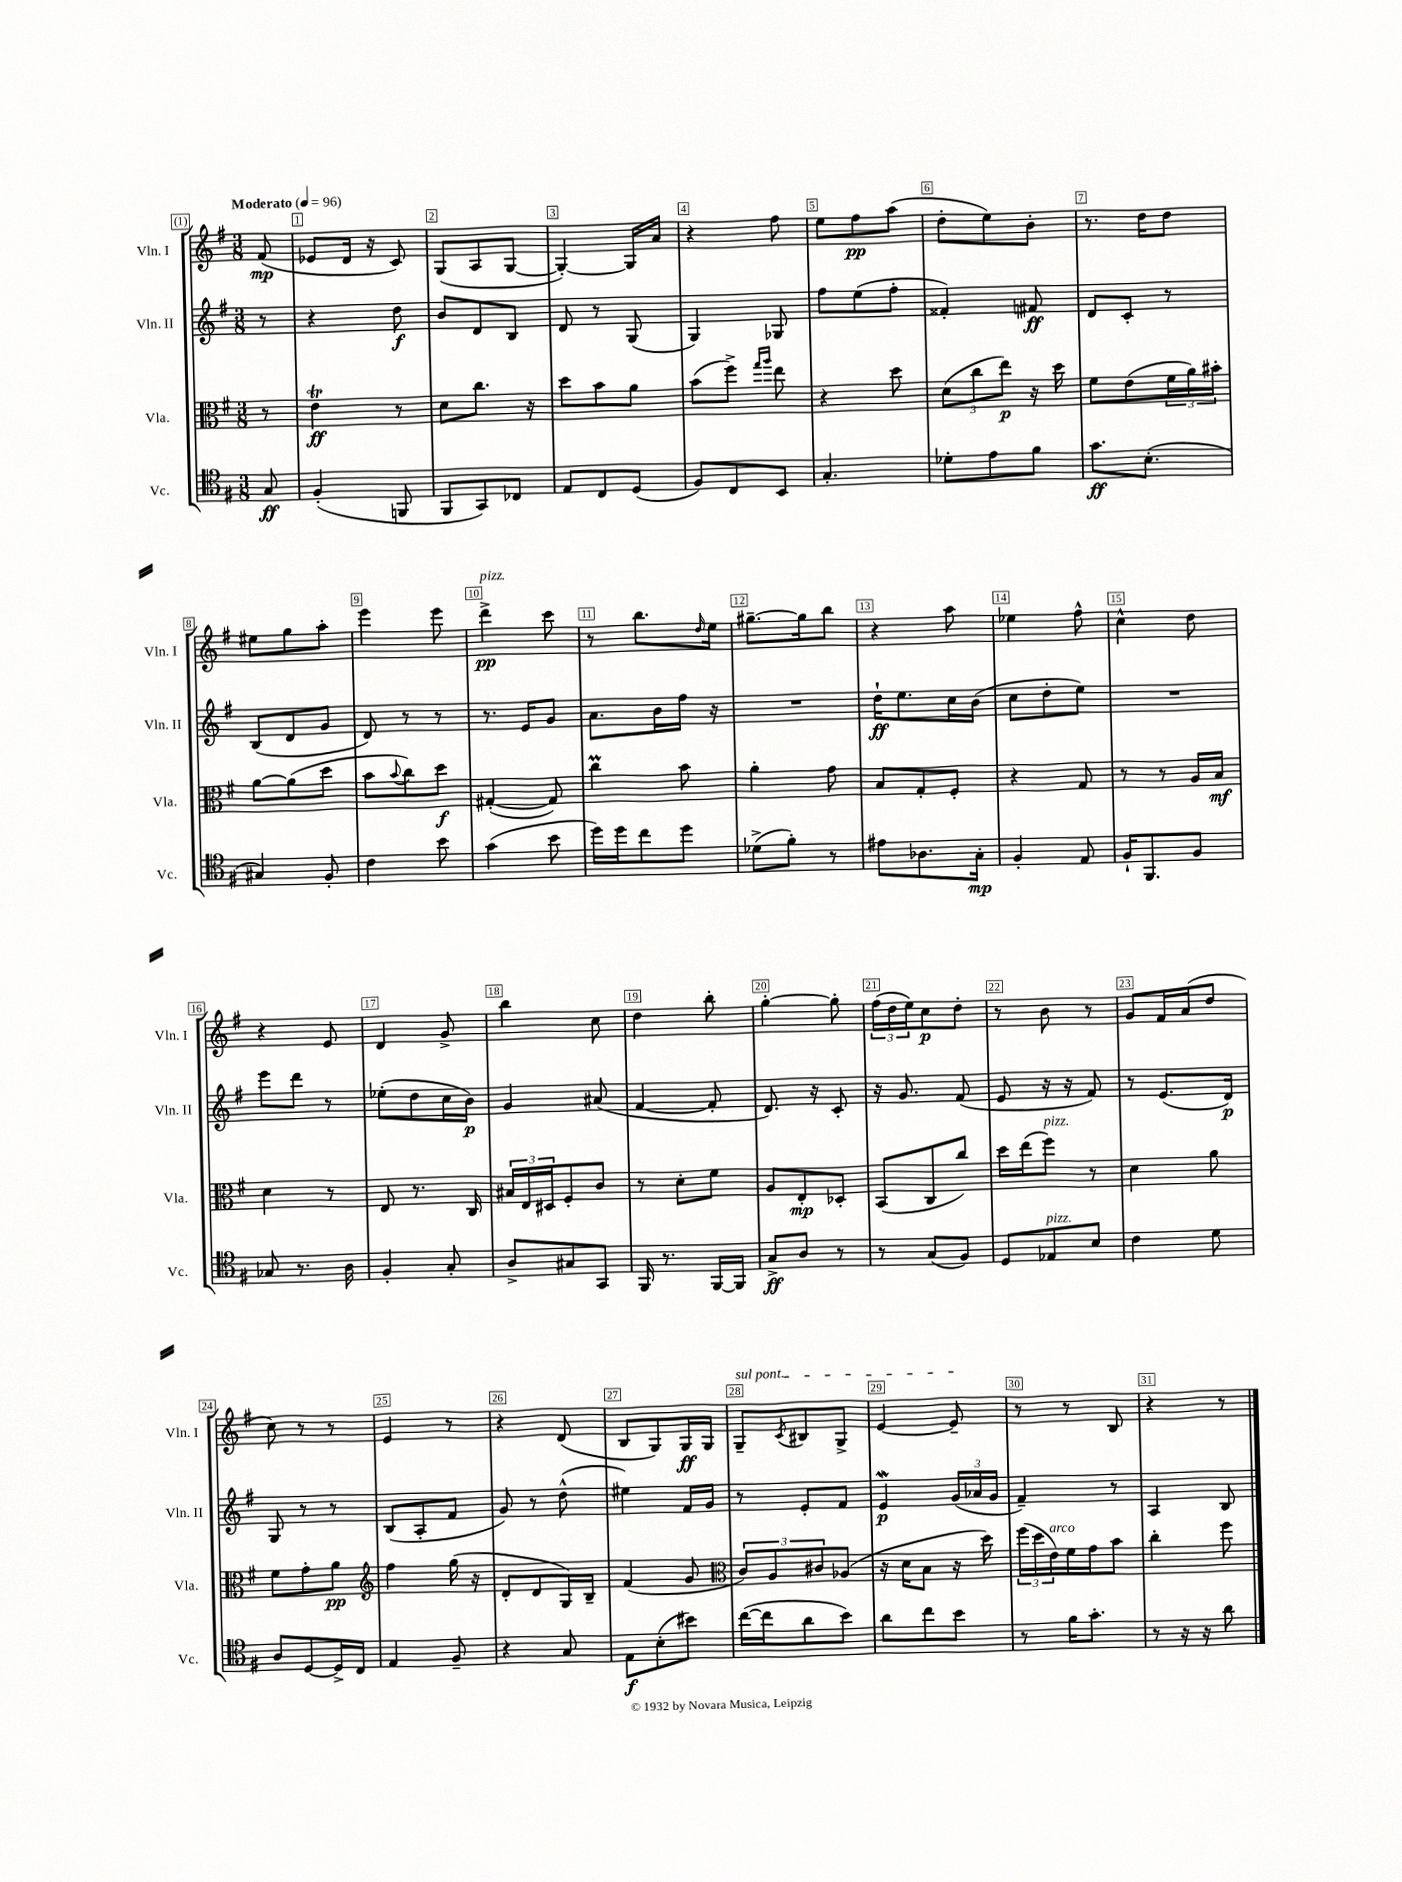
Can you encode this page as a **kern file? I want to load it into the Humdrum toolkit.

**kern	**kern	**kern	**kern
*staff4	*staff3	*staff2	*staff1
*clefC4	*clefC3	*clefG2	*clefG2
*k[f#]	*k[f#]	*k[f#]	*k[f#]
*M3/8	*M3/8	*M3/8	*M3/8
*MM96	*MM96	*MM96	*MM96
8G	8r	8r	(8f#
=	=	=	=
(4F#'	4e	4r	8e-
.	.	.	16d
.	.	.	16r
8FF	8r	8dd	8c)
=	=	=	=
8FF#	8d	8b	(8G
8GG)	8.cc	8d	8A
8C-	.	8B	[8G
.	16r	.	.
=	=	=	=
8E	8dd	8d	4G'_)
8C	8b	8r	.
(8D	8a	(8G	16G]
.	.	.	16a
=	=	=	=
8F#)	(8b	4G)	4r
8C	8ff#^)	.	.
.	16qqgg	.	.
.	16qqaa	.	.
8BB	8ee	8G-	8ff#
=	=	=	=
4.G'	4r	8ff#	8ee
.	.	(8ee	8ff#
.	8dd	8ff#'	(8aa
=	=	=	=
8d-'	(12d	4f##')	8dd'
.	12cc	.	.
8e	.	.	8ee)
.	12ee)	.	.
8f#	16r	8f#	8b'
.	16dd	.	.
=	=	=	=
8.g	8f#	8d	8.r
.	(8e	8c'	.
(8.B'	.	.	16dd
.	24f#	8r	8dd
.	24a)	.	.
.	24b#'	.	.
=	=	=	=
4G#)	[8a	(8B	8ee#
.	(8a]	8d	8gg
8F#'	8dd	8g	8aa'
=	=	=	=
4c	8b	8d)	4eee
.	8qqb	.	.
.	8cc)	8r	.
8b	8dd	8r	8eee
=	=	=	=
(4g	([4G#'	8.r	4ddd^
.	.	16e	.
8b	8G#])	8g	8ccc
=	=	=	=
16dd)	4cc	8.a	8r
16dd	.	.	.
8cc	.	.	8.bb
.	.	16b	.
8dd	8b	16ff#	.
.	.	.	16qqdd
.	.	16r	16ee
=	=	=	=
(8d-^	4a'	4.r	[8.gg#~
8f#')	.	.	.
.	.	.	16gg#]
8r	8g	.	8bb
=	=	=	=
8e#	8B	16dd`	4r
.	.	8.ee	.
8.A-	8G'	.	.
.	8F#'	16cc	8aa
16G'	.	(16b	.
=	=	=	=
4F#'	4r	8cc	4ee-
.	.	8dd'	.
8E	8G	8ee)	8ff#^^
=	=	=	=
16F#`	8r	4.r	4cc^^
8.FF#	.	.	.
.	8r	.	.
8F#	16A	.	8dd
.	16B	.	.
=	=	=	=
8G-	4d	8eee	4r
8.r	.	8ddd	.
.	8r	8r	8e
16A	.	.	.
=	=	=	=
4F#'	8E	(8ee-'	4d
.	8.r	8dd	.
8G'	.	16cc	8g^
.	16C	16b)	.
=	=	=	=
8A^	24B#	4g	4bb
.	24E	.	.
.	24D#	.	.
8G#	8F#'	.	.
8GG	8c	(8a#	8cc
=	=	=	=
16FF#	8r	[4f#	4dd
8.r	.	.	.
.	8d'	.	.
[16FF#	8f#	8f#']	8bb'
16FF#]	.	.	.
=	=	=	=
8G^	8A	8.d)	[4gg'
8A	8E'	.	.
.	.	16r	.
8r	8D-'	8c'	8gg']
=	=	=	=
8r	(8BB	16r	(24ff#
.	.	.	24dd
.	.	8.g	.
.	.	.	24ee)
(8G	8C	.	8cc
8F#)	8cc)	(8f#	8dd'
=	=	=	=
8D	16dd	8e	8r
.	(16ee	.	.
8E-	8ff#)	16r	8b
.	.	16r	.
8B	8r	8f#)	8r
=	=	=	=
4c	4d	8r	8g
.	.	(8.e	16f#
.	.	.	(16a
8d	8a	.	8dd
.	.	16d)	.
=	=	=	=
8A	8f#	8G	8cc)
[8D	8g'	8r	8r
16D^]	8a	8r	8r
16C	.	.	.
=	=	=	=
*	*clefG2	*	*
4E	4ff#	(8B	4e
.	.	8A'	.
8F#~	(16gg	8f#	8r
.	16r	.	.
=	=	=	=
4r	8d'	8g)	4r
.	8d	8r	.
8G	16G)	(8dd^^	(8d
.	16B~	.	.
=	=	=	=
8E	(4f#	4ee#)	8B
(8B'	.	.	8G)
8b#)	8g	16f#	16G
.	.	16g	16G
=	=	=	=
*	*clefC3	*	*
([16cc	12c)	8r	8G~
16cc]	.	.	.
.	12A	.	.
.	.	.	8qc
8a	.	8e'	8B#
.	12c#	.	.
8b)	(8A-	8f#	8G^
=	=	=	=
8a	16r	4e	[4e
.	16d	.	.
8cc	8B	.	.
8b	16r	(24g	8e~]
.	.	24a-	.
.	16dd)	.	.
.	.	24g	.
=	=	=	=
8r	(24ff#	4f#~)	8r
.	24dd	.	.
.	24e)	.	.
16f#	16f#	.	8r
8.g'	16g	.	.
.	8b	8r	8B
=	=	=	=
8r	4cc'	4A	4r
16r	.	.	.
16r	.	.	.
8a	8ff#	8B	8r
==	==	==	==
*-	*-	*-	*-
